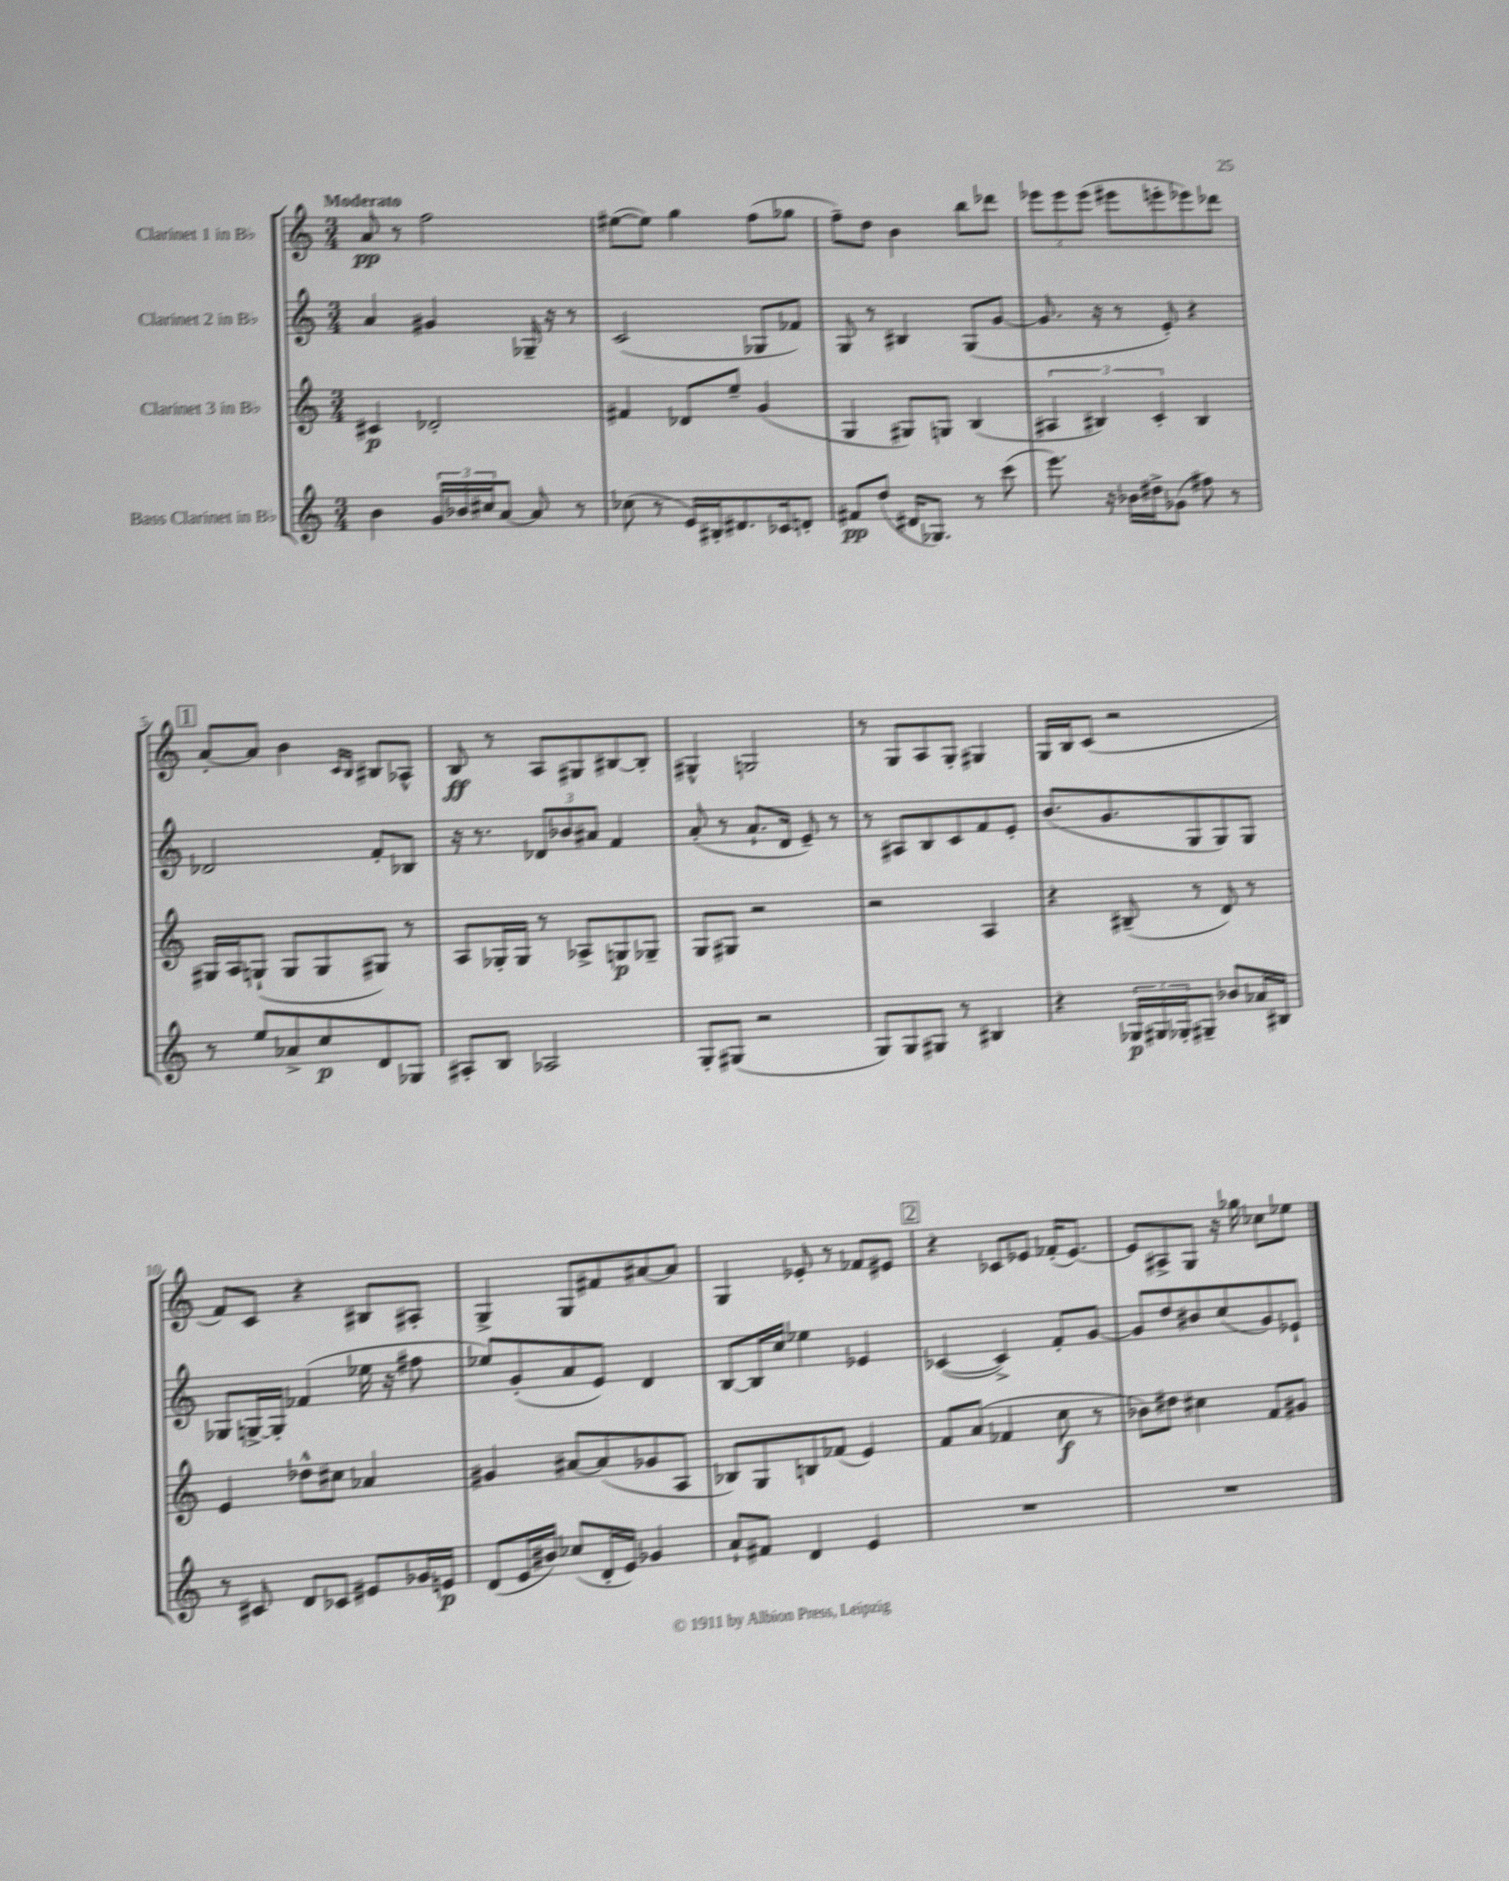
<<
\new StaffGroup <<
\new Staff = "s0" \with { instrumentName = "Clarinet 1 in Bb" } {
    \clef treble \key c \major \numericTimeSignature \time 3/4 \tempo "Moderato"
    a'8\pp r8 f''2 |
    eis''8~( eis''8) g''4 f''8( ges''8 |
    f''8--) d''8 b'4 b''8 des'''8 |
    \tuplet 3/2 { ees'''8 ees'''8 ees'''8( } eis'''8 e'''8-. ees'''8) des'''8 |
    \mark \markup { \box "1" } a'8~-. a'8 b'4 \grace { c'16 b16 } bis8 aes8-^ |
    b8\ff r8 a8 gis8 bis8~ bis8-. |
    gis4-^ g2 |
    r8 g8 a8 g8-. gis4 |
    g16 b16 c'8( r2 |
    f'8) c'8 r4 bis8 ais8-. |
    g4-> g8 fis'8 ais'8~ ais'8 |
    g4 ees'8-. r8 fes'8 eis'8 |
    \mark \markup { \box "2" } r4 ces'8 ees'8 fes'16-.( ees'8.~) |
    ees'8 ais8-> g8 r16 ges''16 ces''8 ees''8 \bar "|." |
}
\new Staff = "s1" \with { instrumentName = "Clarinet 2 in Bb" } {
    \clef treble \key c \major \numericTimeSignature \time 3/4
    a'4 gis'4 ges16-- r16 r8 |
    c'2( ges8 fes'8) |
    g8 r8 bis4 g8( g'8~ |
    g'8. r16 r8 e'8-.) r4 |
    \mark \markup { \box "1" } des'2 f'8-. bes8 |
    r16 r8. \tuplet 3/2 { des'8 bes'8 ais'8 } f'4 |
    a'8-.( r8 a'8.-! d'16 e'8--) r8 |
    r8 ais8 b8 c'8 f'8 e'8-. |
    b'8.( g'8. g8 g8) g8 |
    ges8 g16~-> g16-. fes'4( ees''16 r16 fis''8 |
    ees''8) g'8-.( a'8 e'8) d'4 |
    b8~ b16 c''16 ees''4 ees'4 |
    \mark \markup { \box "2" } ces'4~( ces'4->) f'8-. g'8~ |
    g'8 d''8 bis'8 c''8( g'8) ees'8-! \bar "|." |
}
\new Staff = "s2" \with { instrumentName = "Clarinet 3 in Bb" } {
    \clef treble \key c \major \numericTimeSignature \time 3/4
    cis'4\p des'2-. |
    fis'4 des'8 e''8-- g'4( |
    g4 gis8) g8 b4( |
    \tuplet 3/2 { ais4 bis4) c'4-. } bis4 |
    \mark \markup { \box "1" } gis16 a16 g8-!( g8 g8 gis8) r8 |
    a8 ges16-. ges16 r8 aes8-> g8\p ges8-- |
    g8 gis8 r2 |
    r2 a4 |
    r4 bis8--( r8 d'8) r8 |
    e'4 des''8-^ cis''8 aes'4 |
    gis'4 ais'8~ ais'8( ges'8 a8 |
    bes8) g8 b8 fes'8( e'4) |
    \mark \markup { \box "2" } f'8 a'8( fes'4 c''8\f r8 |
    bes'8) dis''8 cis''4 f'8 gis'8 \bar "|." |
}
\new Staff = "s3" \with { instrumentName = "Bass Clarinet in Bb" } {
    \clef treble \key c \major \numericTimeSignature \time 3/4
    b'4 \tuplet 3/2 { g'16 bes'16 cis''16 } a'8~ a'8 r8 |
    ces''8( r8 e'16) bis16-. dis'8. ces'16 d'8-. |
    fis'8\pp d''8( dis'16 ges8.) r8 c'''8( |
    e'''8.) r16 bes'16 dis''16-> ges'8( fis''8) r8 |
    \mark \markup { \box "1" } r8 e''8 aes'8-> c''8\p d'8 ges8 |
    ais8-. b8 aes2 |
    g8-. gis8( r2 |
    g8) g8 gis8 r8 bis4 |
    r4 \tuplet 3/2 { ges16\p gis16 ges16-. } gis8-- bes'8 aes'16 bis16 |
    r8 cis'8 d'8 ces'8 eis'8 ges'16 e'16\p |
    d'8( e'16 bis'16) ces''8( d'16-. e'16) ges'4 |
    a'8-! fis'8 d'4 e'4 |
    \mark \markup { \box "2" } R2. |
    R2. \bar "|." |
}
>>
>>
